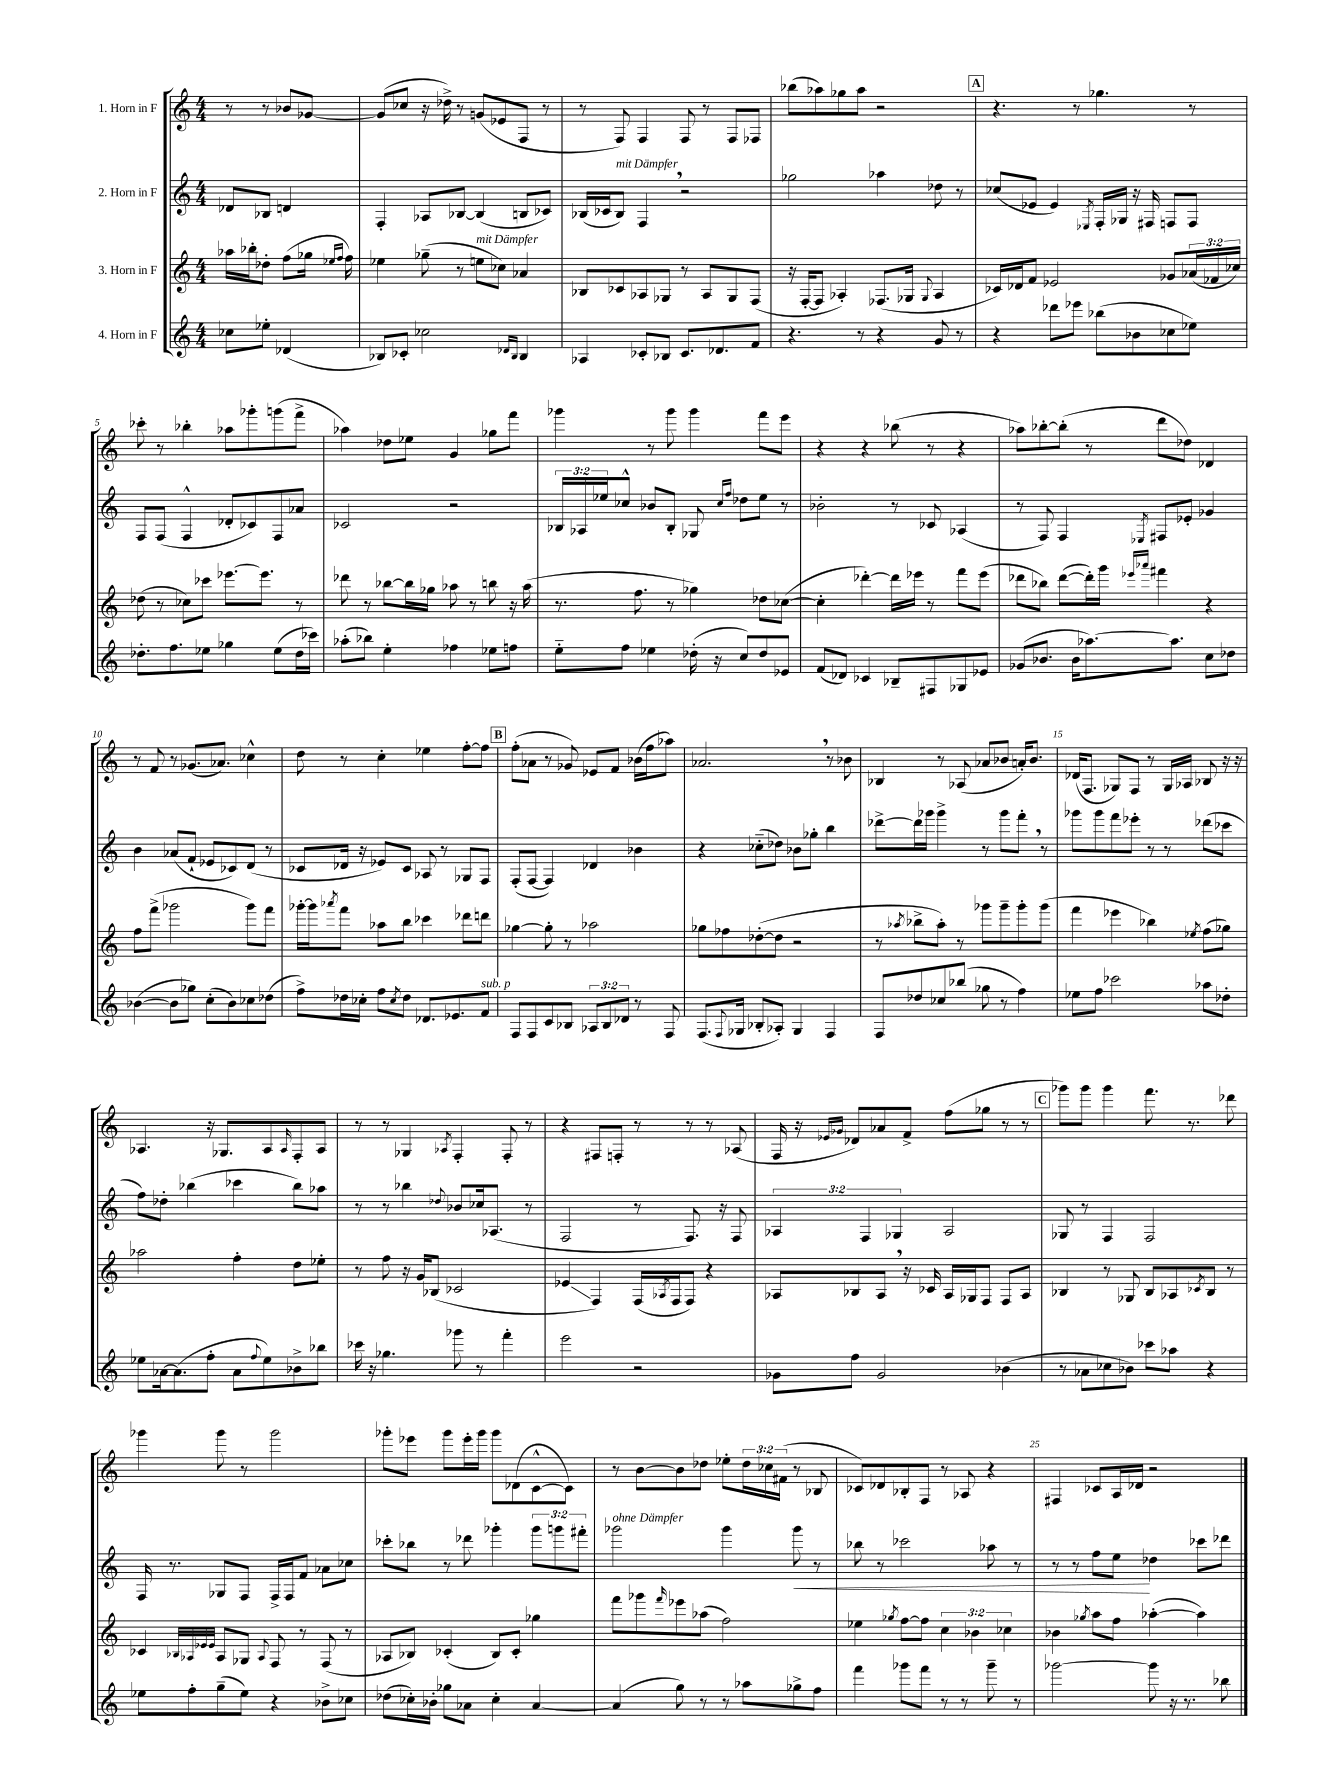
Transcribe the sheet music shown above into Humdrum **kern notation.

**kern	**kern	**kern	**kern
*staff4	*staff3	*staff2	*staff1
*clefG2	*clefG2	*clefG2	*clefG2
*k[]	*k[]	*k[]	*k[]
*M4/4	*M4/4	*M4/4	*M4/4
8cc-	16aa-	8d-	8r
.	16bb-'	.	.
8ee-'	8dd-'	8B-	8r
(4d-	(8ff	4d	8b-
.	16gg-	.	[8g-
.	16qqee-	.	.
.	16qqff	.	.
.	16ff)	.	.
=	=	=	=
8B-)	4ee-	4F'	(8g-]
8c-'	.	.	8cc-
2cc-	(8gg-~	8A-	16r
.	.	.	16dd-^)
.	8r	[8B-	8r
.	8ee	(4B-]	(8g
.	8cc-)	.	8e-
16qqd-	.	.	.
16qqB-	.	.	.
4B-	4a-	8B	8F
.	.	8c-)	8r
=	=	=	=
4A-	8B-	(16B-	8r
.	.	16c-	.
.	8c-	8B-)	8F)
8c-'	8A-	4F	4F
8B-	8G-	.	.
8.c-	8r	2r	8F
.	8A-	.	8r
8.d-	.	.	.
.	8G-	.	8F
8f	(8F	.	8F-
=	=	=	=
4.r	16r	2gg-	(8bb-
.	[16F'	.	.
.	8F]	.	8aa-)
.	4A-')	.	8gg-
8r	.	.	8aa-
4r	(8.F-	4aa-	2r
.	16G-	.	.
.	8qqG-	.	.
8g	4A-	8dd-	.
8r	.	8r	.
=	=	=	=
4r	16c-)	(8cc-	4.r
.	16d-	.	.
.	8f	8e-	.
8ddd-	2e-	4e-)	.
8eee-	.	.	8r
.	.	8qE-	.
(8bb-	.	16F'	4.gg-
.	.	16G-	.
8b-	.	16r	.
.	.	16F#	.
8cc-	8g-	8F	.
8ee-)	(24a-	8F	8r
.	24f-	.	.
.	24cc-)	.	.
=	=	=	=
8.dd-'	(8dd-	8F	8ccc-'
.	8r	(8F	8r
8.ff	.	.	.
.	8cc-)	4F^^	4bb-'
8ee-	8ccc-	.	.
4gg-	[8.eee-	8d-'	8aa-
.	.	8c-)	8ggg-'
.	8.eee-]	.	.
(8ee-	.	8F	(8ggg
16dd-	8r	8a-	8fff^
16ccc-)	.	.	.
=	=	=	=
(8aa-'	8ddd-	2c-	4aa-)
8bb-)	8r	.	.
4ee'	[8bb-	.	8dd-
.	16bb-]	.	8ee-
.	16gg-	.	.
4ff-	8aa-	2r	4g
.	8r	.	.
8ee-	8bb	.	8gg-
8ff	16r	.	8fff
.	(16aa-	.	.
=	=	=	=
8ee'~	8.r	24B-	4ggg-
.	.	24A-	.
.	.	24ee-	.
8ff	.	8cc-^^	.
.	8.ff	.	.
4ee-	.	8b-	8r
.	8r	8B-'	8ggg-
(16dd-'	4gg-)	8G-	4ggg-
16r	.	.	.
.	.	16qqcc-	.
.	.	16qqff	.
8cc)	.	8dd-	.
8dd-	8dd-	8ee-	8fff
8e-	([8cc-	8r	8eee
=	=	=	=
(8f	4cc-']	2b-'	4r
8d-)	.	.	.
4c-	[4ddd-')	.	4r
8B-~	16ddd-]	8r	(8bb-
.	16eee-	.	.
8F#	8r	8c-	8r
8G-	8fff	(4A-	4r
8e-	(8eee-	.	.
=	=	=	=
(8g-	8ddd-	8r	8aa-)
8.b-	8bb-)	8F)	[8bb-'
.	([8ddd-	4F	(8bb-']
16b-	.	.	.
[8.aa-)	16ddd-'])	.	8r
.	16ggg	.	.
.	16qqeee-	.	.
.	16qqaaa-	8qE-	.
.	4fff#	8F#	8ddd
8.aa-]	.	.	.
.	.	8e-'	8dd-)
8cc	4r	4g-	4d-
8dd-	.	.	.
=	=	=	=
([4b-	8ff	4b	8r
.	(8fff^	.	8f
8b-]	2ggg-	(8a-	8r
8gg-)	.	8f`	(8.g-
(8cc'	.	8e-	.
.	.	.	8.a-)
8b-)	.	8c-)	.
8cc-	8ggg-)	(8d	4cc-^^
(8dd-	8fff	8r	.
=	=	=	=
8ff^)	[16ggg-'	8c-	8dd
.	16ggg-]	.	.
.	8qaaa-	.	.
16dd-	8fff	16d-	8r
16cc-'	.	16r	.
8ff	8aa-	8e-)	4cc'
8qcc-	.	.	.
8dd-	8bb	8c-	.
8.d-	4ccc-	8A-	4ee-
.	.	8r	.
8.e-	.	.	.
.	8ddd-	8G-	[8ff'
8f	8ddd	8F	8ff]
=	=	=	=
8F	[4gg-	(8F'	(8ff'
8F	.	[8F	8a-
8c	8gg-']	4F])	8r
8B-	8r	.	8g-)
12A-	2aa-	4d-	8e-
12B-	.	.	.
.	.	.	8f
12d-	.	.	.
8r	.	4b-	(16b-
.	.	.	16ff
8F	.	.	8aa-)
=	=	=	=
(8.F	8gg-	4r	2.a-
.	8ff-	.	.
8qqF	.	.	.
16G-	.	.	.
8B-'	([8dd-'	(8cc-'~	.
8A-')	8dd-]	8dd-)	.
4G-	2r	8b-	.
.	.	8gg-'	.
4F	.	4bb	8r
.	.	.	8b-
=	=	=	=
8F	8r	[8ddd-^	4B-
.	8qaa-	.	.
8dd-	8bb-^	16ddd-]	.
.	.	16ggg-	.
8cc-	8aa-')	4ggg-^	8r
(8bb-	8r	.	(8A-
8gg-	8ggg-	8r	8a-
8r	8ggg-~	8ggg-	8b-
4ff)	8ggg-'	8fff'	16a')
.	.	.	8.b-
.	(8ggg-	8r	.
=	=	=	=
8ee-	4fff	8ggg-	(16d-
.	.	.	8.F
8ff	.	8ggg-	.
2ccc-	4eee-	8fff	8G-)
.	.	8eee-'	8F
.	4bb-)	8r	8r
.	.	8r	16G-
.	.	.	16A-
.	8qee-	.	.
8aa-	(8ff	(8ddd-	8B-
8dd-'	8gg-)	8ccc-	16r
.	.	.	16r
=	=	=	=
8ee-	2aa-	8ff)	4.A-
[16a-	.	8dd-'	.
(8.a-]	.	.	.
.	.	(4bb-	.
8ff'	.	.	16r
.	.	.	8.G-
8a-	4ff'	4ccc-	.
8qqff	.	.	.
8ee-)	.	.	8A-
.	.	.	16qqA-
8b-^	8dd	8bb-)	8F'
8bb-	8ee-'	8aa-	8A-
=	=	=	=
16ccc-	8r	8r	8r
16r	.	.	.
4.gg-	8ff	8r	8r
.	16r	4bb-	4G-
.	16g	.	.
.	(8B-	.	.
.	.	8qqdd-	8qA-
8ggg-	2c-	8b-	4F'
8r	.	16cc-	.
.	.	(8.A-	.
4fff'	.	.	8F'
.	.	8r	8r
=	=	=	=
2eee	4e-	2F	4r
.	4F)	.	8F#
.	.	.	8F'
2r	(16F	8r	8r
.	8qA-	.	.
.	16F	.	.
.	8F)	8.F)	8r
.	4r	.	8r
.	.	16r	.
.	.	8F	(8A-
=	=	=	=
8g-	8A-	6A-	16F
.	.	.	16r
.	.	.	16qqe-
.	.	.	16qqg-
8ff	8B-	.	8d-)
.	.	6F	.
2g-	8A-	.	8a-
.	.	6G-	.
.	16r	.	8f^
.	16c-	.	.
.	16A-	2A-	(8ff
.	16G-	.	.
.	8F	.	8gg-
(4b-	8F	.	8r
.	8A-	.	8r
=	=	=	=
8r	4B-	8G-	8ggg-)
8a-	.	8r	8ggg-
8cc-	8r	4F	4ggg-
8b-)	8G-	.	.
8ccc-	8B-	2F	8.fff
8aa-	8A-	.	.
.	.	.	8.r
.	8qc-	.	.
4r	8B-	.	.
.	8r	.	8ddd-
=	=	=	=
8ee-	4c-	16F	4ggg-
.	.	8.r	.
8ff'	.	.	.
.	32qqB-	.	.
.	32qqA-	.	.
.	32qqe-	.	.
.	32qqe-	.	.
(8gg~	8A-	8G-	8ggg-
8ee-)	8G-	8F	8r
.	8qqA-	.	.
4r	8F	16F^	2ggg-
.	.	16F	.
.	8r	8f	.
8b-^	(8F	8a-	.
8cc-	8r	8cc-	.
=	=	=	=
(8dd-	8A-	8ccc-'	8ggg-'
16cc-')	8B-)	8bb-	8eee-
16b-'	.	.	.
8gg-	(4c-'	8r	8ggg-
8a-	.	8ddd-	16eee-'
.	.	.	16ggg-
4cc-'	8B-)	4ggg-'	8ggg-
.	8c-'	.	(8d-
[4a-	4gg-	12ggg-	[8c^^
.	.	12ggg	.
.	.	.	8c])
.	.	12fff#'	.
=	=	=	=
(4a-]	8fff	2ggg-	8r
.	8ggg-	.	[8b
.	16qqfff	.	.
8gg)	8eee-	.	8b]
8r	(8aa-	.	8dd-
8r	2ff)	4ggg-	8ee-'
8aa-	.	.	24dd-
.	.	.	24cc-
.	.	.	(24f#
8gg-^	.	8ggg-	8r
8ff	.	8r	8B-
=	=	=	=
4fff	4ee-	8bb-	8c-)
.	.	8r	8d-
.	8qgg-	.	.
8ggg-	[8ff	2ccc-	8B-'
8fff	8ff]	.	8F
8r	6cc	.	8r
8r	.	.	8A-
.	6b-	.	.
8ggg-~	.	8aa-	4r
.	6cc-	.	.
8r	.	8r	.
=	=	=	=
[2ggg-	4b-	8r	4F#
.	.	8r	.
.	8qgg-	.	.
.	8aa	8ff	8c-
.	8ff	8ee	16A
.	.	.	16d-
8ggg-]	([4aa-'	4dd-	2r
16r	.	.	.
8.r	.	.	.
.	4aa-])	8ccc-	.
8bb-	.	8ddd-	.
==	==	==	==
*-	*-	*-	*-
